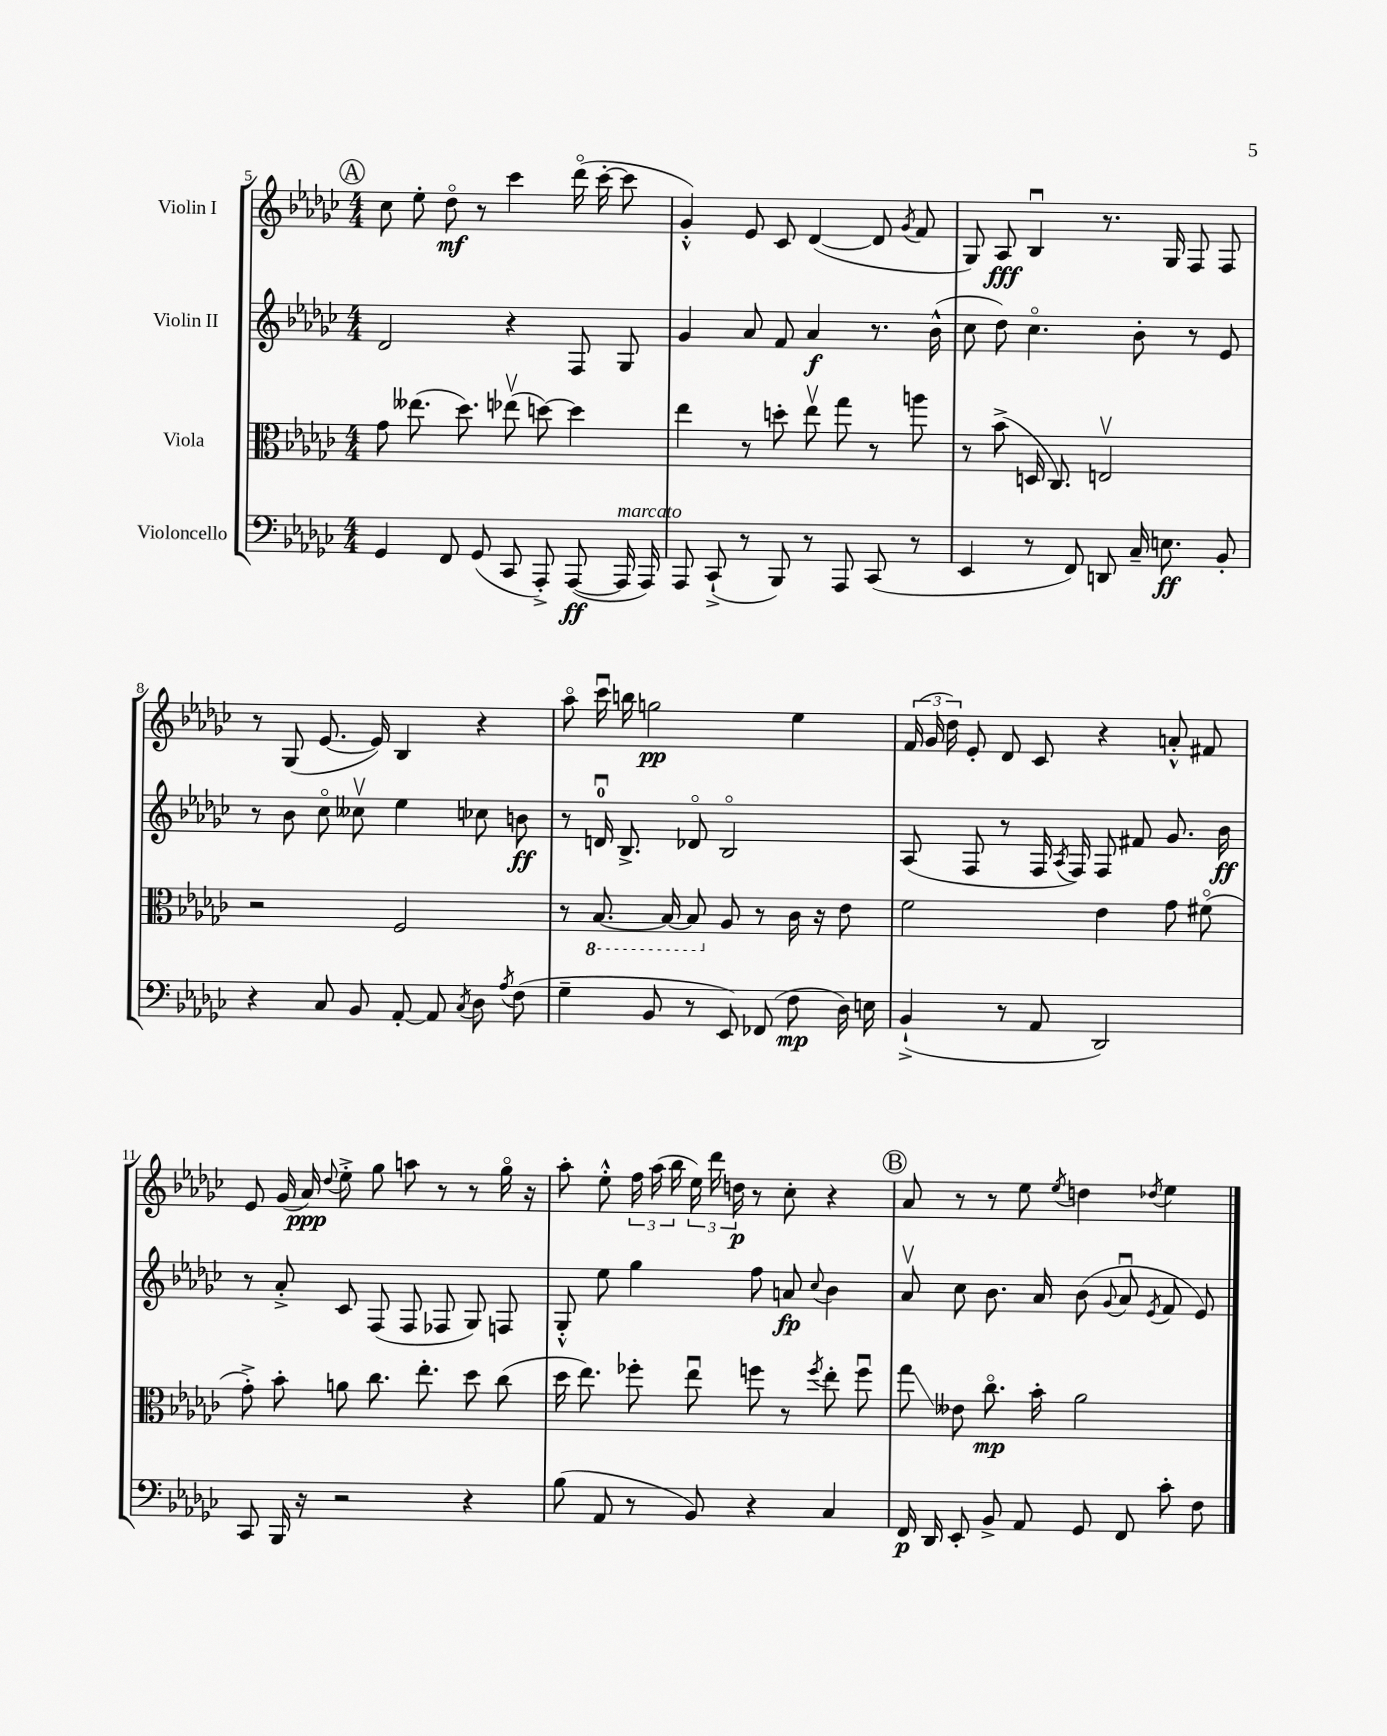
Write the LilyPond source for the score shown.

<<
\new StaffGroup <<
\new Staff = "s0" \with { instrumentName = "Violin I" } {
    \clef treble \key ges \major \numericTimeSignature \time 4/4
    \autoBeamOff \mark \markup { \circle "A" } ces''8 ees''8-. des''8\flageolet\mf r8 ces'''4 des'''16\flageolet( ces'''16~-. ces'''8 |
    ges'4-.-^) ees'8 ces'8 des'4~( des'8 \acciaccatura { ges'8 } f'8 |
    ges8) aes8\fff bes4\downbow r8. ges16 f8 f8 |
    r8 ges8( ees'8.~ ees'16) bes4 r4 |
    aes''8\flageolet ces'''16\downbow b''16 g''2\pp ees''4 |
    \tuplet 3/2 { f'16( ges'16 des''16) } ees'8-. des'8 ces'8 r4 a'8-.-^ fis'8 |
    ees'8 ges'16( aes'16\ppp) \appoggiatura { des''8 } ees''8-.-> ges''8 a''8 r8 r8 ges''16\flageolet r16 |
    aes''8-. ees''8-.-^ \tuplet 3/2 { f''16 aes''16( bes''16 } \tuplet 3/2 { ees''16) des'''16 d''16\p } r8 ces''8-. r4 |
    \mark \markup { \circle "B" } aes'8 r8 r8 ees''8 \acciaccatura { ees''8 } d''4 \acciaccatura { des''8 } ees''4 \bar "|." |
}
\new Staff = "s1" \with { instrumentName = "Violin II" } {
    \clef treble \key ges \major \numericTimeSignature \time 4/4
    \autoBeamOff \mark \markup { \circle "A" } des'2 r4 f8 ges8 |
    ges'4 aes'8 f'8 aes'4\f r8. bes'16-^( |
    ces''8 des''8) ces''4.\flageolet bes'8-. r8 ees'8 |
    r8 bes'8 ces''8\flageolet ceses''8\upbow ees''4 ces''8 b'8\ff |
    r8 d'16-0\downbow bes8.-> des'8\flageolet bes2\flageolet |
    aes8( f8 r8 f16 \acciaccatura { aes8 } f16) f8 fis'8 ges'8. bes'16\ff |
    r8 aes'8-.-> ces'8 f8( f8 fes8 ges8) f8 |
    ges8-.-^ ees''8 ges''4 f''8 a'8\fp \appoggiatura { ces''8 } bes'4 |
    \mark \markup { \circle "B" } aes'8\upbow ces''8 bes'8. aes'16 bes'8( \appoggiatura { ges'8 } aes'8\downbow \acciaccatura { ees'8 } f'8 ees'8) \bar "|." |
}
\new Staff = "s2" \with { instrumentName = "Viola" } {
    \clef alto \key ges \major \numericTimeSignature \time 4/4
    \autoBeamOff \mark \markup { \circle "A" } ges'8 eeses''8.( des''8.) ees''8\upbow( d''8~) d''4 |
    ees''4 r8 d''8-. ees''8\upbow ges''8 r8 a''8 |
    r8 bes'8->( d16 ces8.) e2\upbow |
    r2 f2 |
    r8 \ottava #-1 bes,8.~ bes,16~ bes,8 \ottava #0 aes8 r8 ces'16 r16 ees'8 |
    f'2 ees'4 ges'8 fis'8\flageolet( |
    ges'8-.->) bes'8-. a'8 ces''8. ees''8.-. des''8 ces''8( |
    des''16 ees''8.) fes''8-. ees''8\downbow f''8 r8 \acciaccatura { f''8 } ees''8-. f''8\downbow |
    \mark \markup { \circle "B" } ges''8\glissando eeses'8 ces''8.\flageolet\mp bes'16-. aes'2 \bar "|." |
}
\new Staff = "s3" \with { instrumentName = "Violoncello" } {
    \clef bass \key ges \major \numericTimeSignature \time 4/4
    \autoBeamOff \mark \markup { \circle "A" } ges,4 f,8 ges,8( ces,8 aes,,8-.->) aes,,8~\ff( aes,,16^\markup { \italic "marcato" } aes,,16) |
    aes,,8 ces,8-!->( r8 bes,,8) r8 aes,,8 ces,8( r8 |
    ees,4 r8 f,8) d,8 ces16-- e8.\ff bes,8-. |
    r4 ces8 bes,8 aes,8~-. aes,8 \acciaccatura { ces8 } des8 \acciaccatura { aes8 } f8( |
    ges4-- bes,8 r8 ees,8) fes,8( f8\mp des16) e16 |
    bes,4-!->( r8 aes,8 des,2) |
    ces,8 bes,,16 r16 r2 r4 |
    bes8( aes,8 r8 bes,8) r4 ces4 |
    \mark \markup { \circle "B" } f,16\p des,16 ees,8-. bes,8-> aes,8 ges,8 f,8 ces'8-. f8 \bar "|." |
}
>>
>>
\layout { \context { \Score currentBarNumber = #5 } }
